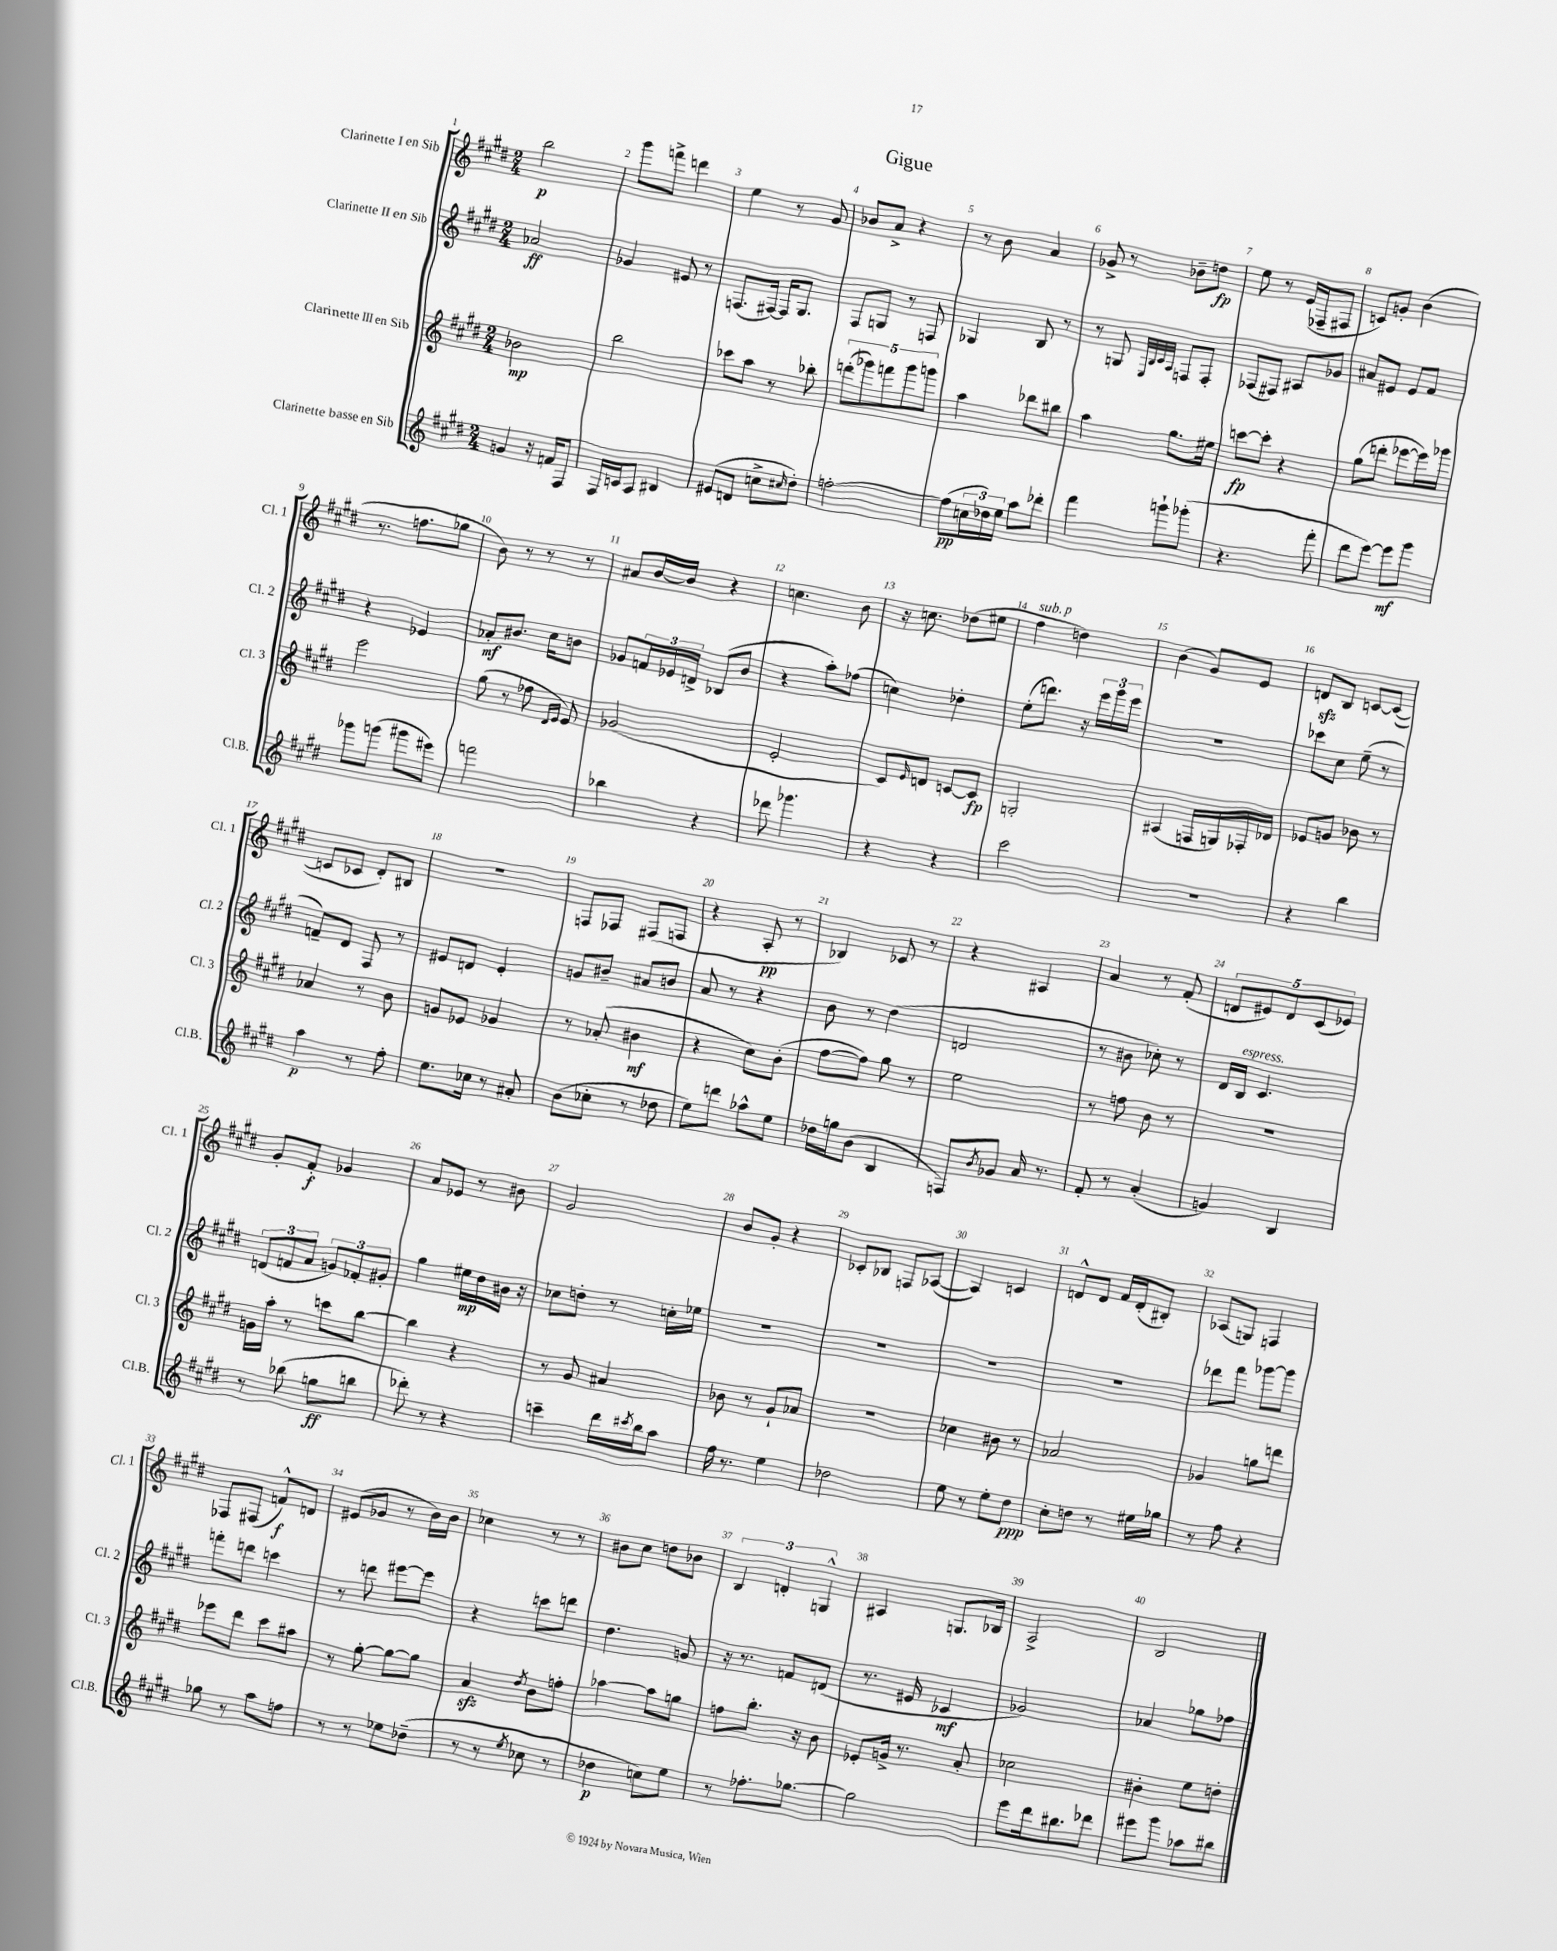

**kern	**dynam	**kern	**dynam	**kern	**dynam	**kern	**dynam
*part4	*part4	*part3	*part3	*part2	*part2	*part1	*part1
*staff4	*staff4	*staff3	*staff3	*staff2	*staff2	*staff1	*staff1
*I"Clarinette basse en Sib	*	*I"Clarinette III en Sib	*	*I"Clarinette II en Sib	*	*I"Clarinette I en Sib	*
*I'Cl.B.	*	*I'Cl. 3	*	*I'Cl. 2	*	*I'Cl. 1	*
*clefG2	*	*clefG2	*	*clefG2	*	*clefG2	*
*k[f#c#g#d#]	*	*k[f#c#g#d#]	*	*k[f#c#g#d#]	*	*k[f#c#g#d#]	*
*M2/4	*	*M2/4	*	*M2/4	*	*M2/4	*
=1	=1	=1	=1	=1	=1	=1	=1
4gn/	.	2b-X\	mp	2a-X/	ff	2bb\	p
16r	.	.	.	.	.	.	.
16fn/KL	.	.	.	.	.	.	.
8F#/J	.	.	.	.	.	.	.
=2	=2	=2	=2	=2	=2	=2	=2
16F#/LL	.	2bb\	.	4g-X/	.	8ggg#\L	.
16cn/J	.	.	.	.	.	.	.
8A/J	.	.	.	.	.	8fffn^\J	.
4B#X/	.	.	.	8e#X/	.	4dddn\	.
.	.	.	.	8r	.	.	.
=3	=3	=3	=3	=3	=3	=3	=3
(8e#X/L	.	8ccc-X\L	.	(8.Fn/L	.	4ee\	.
8dn/J	.	8aa\J	.	.	.	.	.
.	.	.	.	[16F#X/Jk)	.	.	.
8ccn^\L	.	8r	.	16F#/KL]	.	8r	.
.	.	.	.	8.G#/J	.	.	.
16qqcc#X/	.	.	.	.	.	.	.
8dd#'\J)	.	8bb-X'\	.	.	.	8g#/	.
=4	=4	=4	=4	=4	=4	=4	=4
[2ffn'\	.	(10dddn'\L	.	8F#/L	.	8b-X/L	.
.	.	10ggg-X\)	.	.	.	.	.
.	.	.	.	8Gn/J	.	8a^/J	.
.	.	10fffn\	.	.	.	.	.
.	.	.	.	8r	.	4r	.
.	.	10ggg-\	.	.	.	.	.
.	.	.	.	8Fn/	.	.	.
.	.	10gggn\J	.	.	.	.	.
=5	=5	=5	=5	=5	=5	=5	=5
(8ff\L]	pp	4aa\	.	4G-X/	.	8r	.
24ccn\L	.	.	.	.	.	8b\	.
24dd-X\)	.	.	.	.	.	.	.
24ee\JJ	.	.	.	.	.	.	.
8aa\L	.	8ddd-X\L	.	8B/	.	4a/	.
8ddd-X'\J	.	8bb#X\J	.	8r	.	.	.
=6	=6	=6	=6	=6	=6	=6	=6
4fff#\	.	4aa\	.	8r	.	8g-X^/	.
.	.	.	.	8Gn/	.	8r	.
.	.	.	.	32qqE/LLL	.	.	.
.	.	.	.	32qqB/	.	.	.
.	.	.	.	32qqc#/	.	.	.
.	.	.	.	32qqA/JJJ	.	.	.
8gggn`\L	.	8.gg#\L	.	8Fn/L	.	8b-X~\L	.
(8ggg-X'\J	.	.	.	8F'/J	.	8ddn\J	fp
.	.	16ee#X\Jk	.	.	.	.	.
=7	=7	=7	=7	=7	=7	=7	=7
4.r	.	[8cccn\L	fp	(8F-X/L	.	8ee\	.
.	.	8ccc'\J]	.	8F#X/J)	.	8r	.
.	.	4r	.	8A#X/L	.	(16e/LL	.
.	.	.	.	.	.	16F-X~/J	.
8fff#'\	.	.	.	8g-X/J	.	8F#X/J	.
=8	=8	=8	=8	=8	=8	=8	=8
8ddd#\L	.	(8gg#\L	.	8a#X/L	.	8cn/L)	.
[8eee\J)	.	8dddn'\J	.	8e#X/J	.	8gn'/J	.
8eee\L]	mf	[8eee-X\L	.	8e#/L	.	(4b\	.
8ggg#\J	.	16eee-\L])	.	8f#/J	.	.	.
.	.	16ggg-X\JJ	.	.	.	.	.
!!LO:LB:g=z
=9	=9	=9	=9	=9	=9	=9	=9
8ggg-X\L	.	2eee\	.	4r	.	8.r	.
(8gggn\J	.	.	.	.	.	.	.
.	.	.	.	.	.	8.ffn\L	.
8ggg#X\L	.	.	.	4e-X/	.	.	.
8eee#X\J)	.	.	.	.	.	8gg-X\J	.
=10	=10	=10	=10	=10	=10	=10	=10
2fffn\	.	(8gg#\	.	8a-X'/L	mf	8b\)	.
.	.	8r	.	8.b#X/J	.	8r	.
.	.	8ff-X\	.	.	.	8r	.
.	.	.	.	16cc#\KL	.	.	.
.	.	16qqd#/LL	.	.	.	.	.
.	.	16qqe/JJ	.	.	.	.	.
.	.	8e/)	.	8bn\J	.	8r	.
=11	=11	=11	=11	=11	=11	=11	=11
4bb-X\	.	(2g-X/	.	8g-X/L	.	8a#X/L	.
.	.	.	.	24fn/L	.	[16b/L	.
.	.	.	.	24e-X/	.	.	.
.	.	.	.	.	.	16b/JJ]	.
.	.	.	.	24dn^/JJ	.	.	.
4r	.	.	.	(8B-X/L	.	4r	.
.	.	.	.	8b/J	.	.	.
=12	=12	=12	=12	=12	=12	=12	=12
8ddd-X\	.	2e'/	.	4r	.	4.ccn\	.
4.ggg-X\	.	.	.	.	.	.	.
.	.	.	.	8aa'\L)	.	.	.
.	.	.	.	(8ff-X\J	.	8b\	.
=13	=13	=13	=13	=13	=13	=13	=13
4r	.	8c#/L)	.	4ccn\)	.	16r	.
.	.	.	.	.	.	8.ccn\	.
.	.	16qqe/	.	.	.	.	.
.	.	8dn/J	.	.	.	.	.
4r	.	[8cn/L	.	4dd-X'\	.	(8dd-X\L	.
.	.	8c/J]	fp	.	.	8ee#X\J	.
=14	=14	=14	=14	=14	=14	=14	=14
!	!	!	!	!	!	!LO:TX:a:i:t=sub. p	!
2ccc#\	.	2Gn'/	.	(8ee'\L	.	4ff#\	.
.	.	.	.	8.dddn\J)	.	.	.
.	.	.	.	.	.	4ddn\)	.
.	.	.	.	16r	.	.	.
.	.	.	.	24eee\LL	.	.	.
.	.	.	.	24ggg#\	.	.	.
.	.	.	.	24eee\JJ	.	.	.
=15	=15	=15	=15	=15	=15	=15	=15
2r	.	(4A#X/	.	2r	.	(4b\	.
.	.	16Fn/LL	.	.	.	8g#/L)	.
.	.	16Gn/)	.	.	.	.	.
.	.	16F-X'/	.	.	.	8e/J	.
.	.	16d-X/JJ	.	.	.	.	.
=16	=16	=16	=16	=16	=16	=16	=16
4r	.	8e-X/L	.	8ccc-X\L	.	8dnzz/L	.
.	.	8gn/J	.	8cc#\J	.	8B/J	.
4bb\	.	8b-X\	.	(8ee~\	.	[8cn/L	.
.	.	8r	.	8r	.	(8c/J_	.
!!LO:LB:g=z
=17	=17	=17	=17	=17	=17	=17	=17
4aa\	p	4a-X/	.	8fn~/L)	.	8cn/L]	.
.	.	.	.	8d#/J	.	8c-X/J	.
8r	.	8r	.	8F#/	.	8d#'/L)	.
8ff#'\	.	8b\	.	8r	.	8B#X/J	.
=18	=18	=18	=18	=18	=18	=18	=18
8.ee\L	.	8gn/L	.	8e#X/L	.	2r	.
.	.	8e-X/J	.	8dn/J	.	.	.
16cc-X\Jk	.	.	.	.	.	.	.
8r	.	4g-X/	.	4e#'/	.	.	.
8a#X'/	.	.	.	.	.	.	.
=19	=19	=19	=19	=19	=19	=19	=19
(8b\L	.	8r	.	8gn/L	.	8Fn/L	.
8cc-X'\J	.	(8a-X'/	.	8b#X~/J	.	8F-X/J	.
8r	.	4b#X\	mf	8a#X/L	.	(8F#X/L	.
8dd-X\	.	.	.	8bn/J	.	8Fn/J	.
=20	=20	=20	=20	=20	=20	=20	=20
8ee\L)	.	4r	.	8a/	.	4r	.
8dddn\J	.	.	.	8r	.	.	.
8aa-X^^\L	.	8cc#\L)	.	4r	.	8A'/	pp
8ee\J	.	(8b'\J	.	.	.	8r	.
=21	=21	=21	=21	=21	=21	=21	=21
16dd-X\LL	.	[8ff#\L	.	8b\	.	4B-X/)	.
16ggn\J	.	.	.	.	.	.	.
(8b\J	.	8ff#\J])	.	8r	.	.	.
4B/	.	8gg#\	.	(4dd#\	.	8c-X/	.
.	.	8r	.	.	.	8r	.
=22	=22	=22	=22	=22	=22	=22	=22
8Fn/L)	.	2ee\	.	2dn/	.	4r	.
8qb/	.	.	.	.	.	.	.
8g-X/J	.	.	.	.	.	.	.
16a/	.	.	.	.	.	4A#X/	.
8.r	.	.	.	.	.	.	.
=23	=23	=23	=23	=23	=23	=23	=23
8f#'/	.	8r	.	8r	.	4a/	.
8r	.	8ffn\	.	8b#X\	.	.	.
(4a'/	.	8b\	.	8cc-X'\)	.	8r	.
.	.	8r	.	8r	.	(8f#'/	.
=24	=24	=24	=24	=24	=24	=24	=24
4gn/)	.	2r	.	16d#/LL	.	10dn/L	.
!	!	!	!	!LO:TX:a:i:t=espress.	!	!	!
.	.	.	.	16B/JJ	.	.	.
.	.	.	.	.	.	10e#X/)	.
.	.	.	.	4.c#/	.	.	.
.	.	.	.	.	.	10d/	.
4B/	.	.	.	.	.	.	.
.	.	.	.	.	.	(10c#/	.
.	.	.	.	.	.	10e-X/J)	.
!!LO:LB:g=z
=25	=25	=25	=25	=25	=25	=25	=25
8r	.	16gn\LL	.	(12dn/L	.	8g#'/L	.
.	.	16aa'\JJ	.	.	.	.	.
.	.	.	.	12fn/	.	.	.
(8bb-X\	.	8r	.	.	.	8f#'/J	f
.	.	.	.	12a/J	.	.	.
8ggn\L	ff	8cccn\L	.	12gn/L)	.	4g-X/	.
.	.	.	.	12f-X'/	.	.	.
8bbn\J	.	[8bb\J	.	.	.	.	.
.	.	.	.	12g#X'/J	.	.	.
=26	=26	=26	=26	=26	=26	=26	=26
8ddd-X'\)	.	4bb\]	.	4gg#\	.	8a/L	.
8r	.	.	.	.	.	8e-X/J	.
4r	.	4r	.	16ee#X\LL	mp	8r	.
.	.	.	.	16dd#\	.	.	.
.	.	.	.	16b#X\JJ	.	8b#X\	.
.	.	.	.	16r	.	.	.
=27	=27	=27	=27	=27	=27	=27	=27
4cccn~\	.	8r	.	8cc-X\L	.	2g#/	.
.	.	8g#/	.	8ddn'\J	.	.	.
16ddd#\LL	.	4a#X/	.	8r	.	.	.
8qccc#X/	.	.	.	.	.	.	.
16bb\J	.	.	.	.	.	.	.
8aa\J	.	.	.	16ccn'\LL	.	.	.
.	.	.	.	16ee-X\JJ	.	.	.
=28	=28	=28	=28	=28	=28	=28	=28
16ff#\	.	8b-X\	.	2r	.	8b/L	.
8.r	.	.	.	.	.	.	.
.	.	8r	.	.	.	8g#'/J	.
4ee\	.	8g#`/L	.	.	.	4r	.
.	.	8a-X/J	.	.	.	.	.
=29	=29	=29	=29	=29	=29	=29	=29
2dd-X\	.	2r	.	2r	.	8c-X'/L	.
.	.	.	.	.	.	8B-X/J	.
.	.	.	.	.	.	8Fn/L	.
.	.	.	.	.	.	([8A-X/J	.
=30	=30	=30	=30	=30	=30	=30	=30
8ee\	.	4cc-X\	.	2r	.	4A-/])	.
8r	.	.	.	.	.	.	.
8ee'\L	.	8b#X\	.	.	.	4cn/	.
8dd#\J	ppp	8r	.	.	.	.	.
=31	=31	=31	=31	=31	=31	=31	=31
8cc#'\L	.	2a-X/	.	2r	.	8dn^^/L	.
8ddn\J	.	.	.	.	.	8d/J	.
8r	.	.	.	.	.	16f#/LL	.
.	.	.	.	.	.	(16d'/J	.
16ee#X\LL	.	.	.	.	.	8B#X'/J)	.
16gg-X\JJ	.	.	.	.	.	.	.
=32	=32	=32	=32	=32	=32	=32	=32
8r	.	4g-X/	.	8ddd-X\L	.	(8A-X/L	.
8ff#\	.	.	.	8fff#\J	.	8Gn/J)	.
4r	.	8ggn\L	.	[8ggg-X\L	.	4Fn/	.
.	.	8dddn\J	.	8ggg-\J]	.	.	.
!!LO:LB:g=z
=33	=33	=33	=33	=33	=33	=33	=33
8gg-X\	.	8eee-X\L	.	8fffn'\L	.	8F-X/L	.
8r	.	8ddd#\J	.	8dddn\J	.	(8F#X/J	.
8aa\L	.	8ccc#\L	.	4cccn\	.	8fn^^/L)	f
8ffn\J	.	8aa#X\J	.	.	.	8dn/J	.
=34	=34	=34	=34	=34	=34	=34	=34
8r	.	8r	.	8r	.	(8e#X/L	.
8r	.	[8gg#'\	.	8dddn\	.	8g-X/J	.
8ee-X\L	.	8gg#\L_	.	[8eee#X\L	.	8r	.
(8dd-X~\J	.	8gg#\J]	.	8eee#\J]	.	16b\LL)	.
.	.	.	.	.	.	16b\JJ	.
=35	=35	=35	=35	=35	=35	=35	=35
8r	.	4azz/	.	4r	.	4cc-X\	.
8r	.	.	.	.	.	.	.
8qee/	.	8qdd#/	.	.	.	.	.
8cc-X\	.	8b\L	.	8cccn\L	.	8r	.
8r	.	8ffn'\J	.	8dddn\J	.	8r	.
=36	=36	=36	=36	=36	=36	=36	=36
4dd-X\	p	[4aa-X\	.	4.dd#\	.	8b#X\L	.
.	.	.	.	.	.	8cc#\J	.
8ccn\L)	.	8aa-\L]	.	.	.	8ddn\L	.
8ee\J	.	8ggn\J	.	8gn/	.	8b-X\J	.
=37	=37	=37	=37	=37	=37	=37	=37
8r	.	8ffn\L	.	16r	.	6B/	.
.	.	.	.	8.r	.	.	.
8.ff-X'\L	.	8.bb'\J	.	.	.	.	.
.	.	.	.	.	.	6dn'/	.
.	.	.	.	8fn/L	.	.	.
[8.gg-X\J	.	16r	.	.	.	.	.
.	.	.	.	.	.	6Gn^^/	.
.	.	8b\	.	(8dn/J	.	.	.
=38	=38	=38	=38	=38	=38	=38	=38
2gg-\]	.	8e-X'/L	.	8.r	.	4A#X/	.
.	.	16gn^/Jk	.	.	.	.	.
.	.	8.r	.	16e#X/	.	.	.
.	.	.	.	4c-X/	mf	8.Gn/L	.
.	.	8a'/	.	.	.	.	.
.	.	.	.	.	.	16B-X/Jk	.
=39	=39	=39	=39	=39	=39	=39	=39
8eee\L	.	2cc-X\	.	2g-X/)	.	2A^/	.
16ddd#\k	.	.	.	.	.	.	.
8.bb#X\	.	.	.	.	.	.	.
8ddd-X\J	.	.	.	.	.	.	.
=40	=40	=40	=40	=40	=40	=40	=40
8eee#X\L	.	4b#X'\	.	4a-X/	.	2B/	.
8ggg#\J	.	.	.	.	.	.	.
8aa-X\L	.	8ee\L	.	8gg-X\L	.	.	.
8bb#X\J	.	8ddn'\J	.	8ff-X\J	.	.	.
==	==	==	==	==	==	==	==
*-	*-	*-	*-	*-	*-	*-	*-
